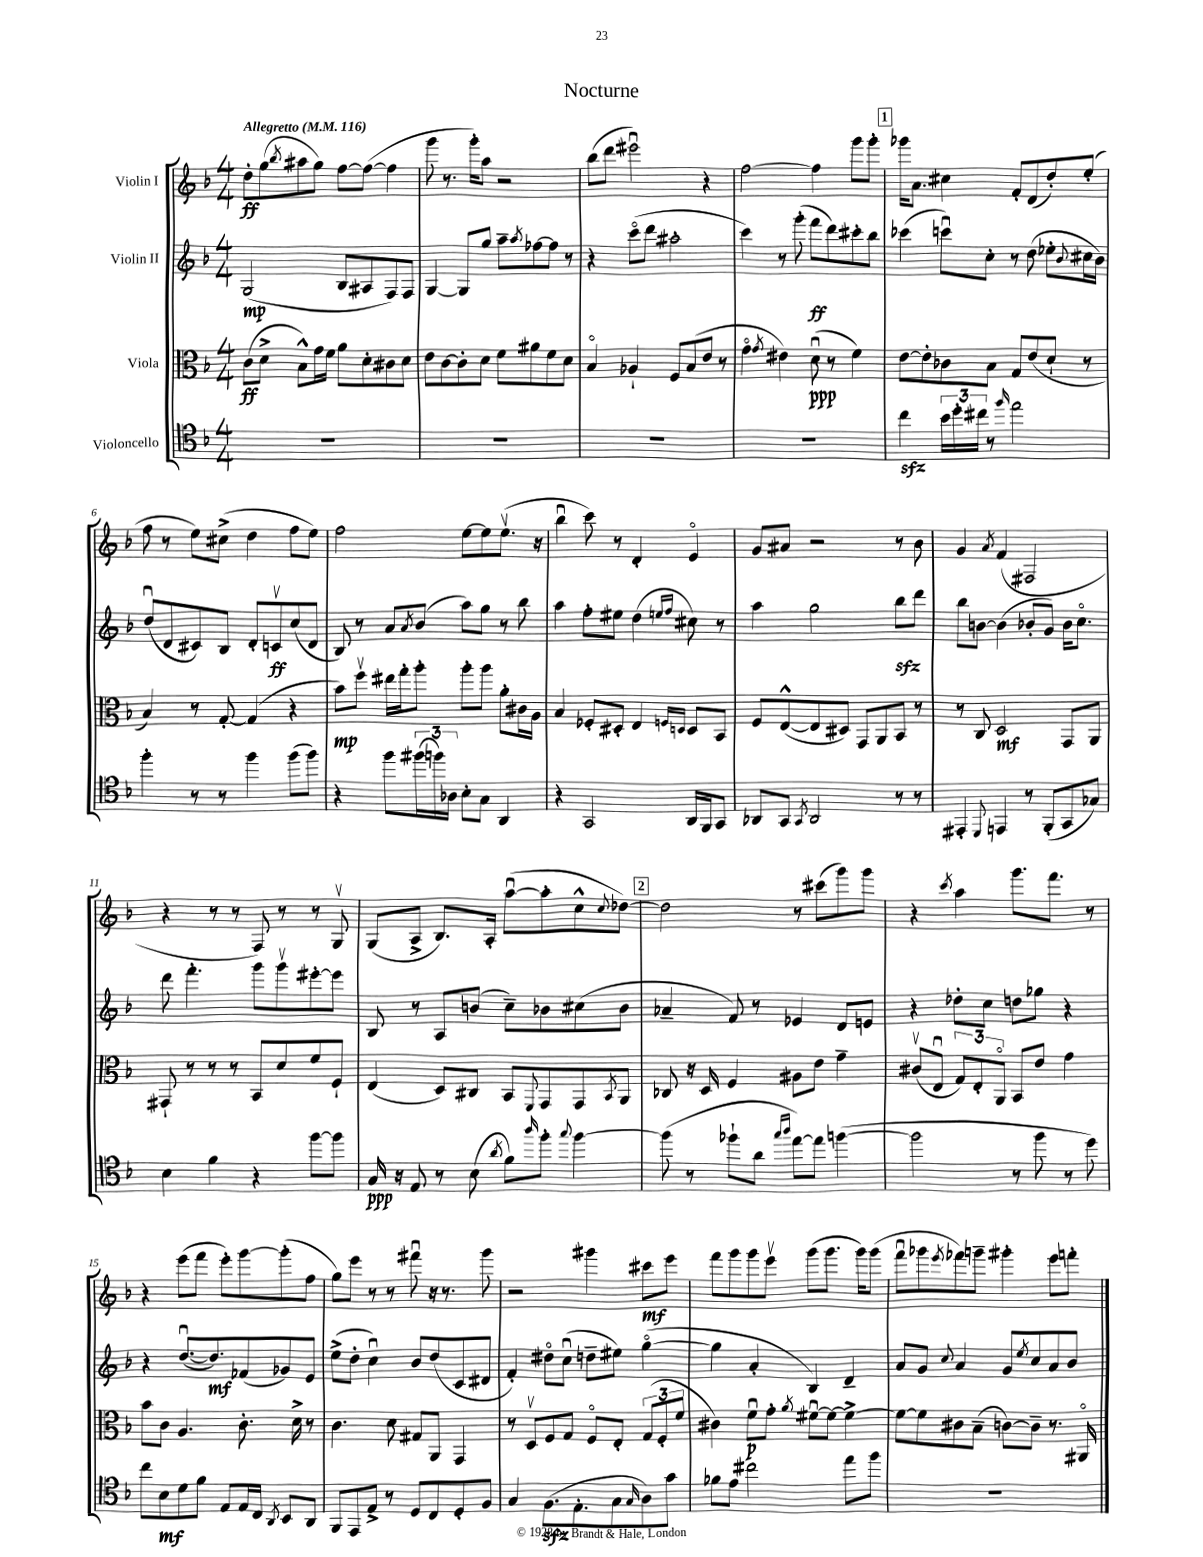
\header { title = "Nocturne" }
<<
\new StaffGroup <<
\new Staff = "s0" \with { instrumentName = "Violin I" } {
    \clef treble \key f \major \numericTimeSignature \time 4/4 \tempo "Allegretto" 4 = 116
    d''8-.\ff g''8( \acciaccatura { bes''8 } ais''8 g''8) f''8~ f''8~( f''4 |
    g'''8 r8. g'''16-.) a''8 r2 |
    bes''8( d'''8 eis'''2\downbow) r4 |
    f''2~ f''4 g'''8 g'''8-. |
    \mark \markup { \box "1" } ges'''16 a'8. cis''4 f'8-. d'8( d''8-.) e''8-.( |
    f''8 r8 e''8) cis''8->( d''4 f''8 e''8) |
    f''2 e''8~ e''8 e''8.\upbow( r16 |
    bes''4\downbow c'''8) r8 d'4-. e'4\flageolet |
    g'8 ais'8 r2 r8 bes'8 |
    g'4 \acciaccatura { a'8 } f'4( fis2 |
    r4 r8 r8 f8) r8 r8 g8\upbow |
    g8( a8-> bes8.) a16-. a''8~\downbow( a''8-. c''8-^ \appoggiatura { c''8 } des''8~) |
    \mark \markup { \box "2" } des''2 r8 cis'''8( g'''8) g'''8 |
    r4 \acciaccatura { c'''8 } a''4 g'''8. f'''8. r8 |
    r4 e'''8( f'''8 e'''8-.) g'''8~ g'''8-.( f''8 |
    g''8) e'''8 r8 r8 fis'''8\downbow r16 r8. g'''8 |
    r2 gis'''4 cis'''8\mf e'''8 |
    f'''8 g'''8 g'''8 e'''8\upbow g'''8( g'''8. g'''16) g'''8( |
    f'''8\downbow ges'''8 \acciaccatura { e'''8 } fes'''8) g'''8-- gis'''4-. e'''8 f'''8-. \bar "|." |
}
\new Staff = "s1" \with { instrumentName = "Violin II" } {
    \clef treble \key f \major \numericTimeSignature \time 4/4
    g2\mp( bes8 ais8 f8) f8 |
    g4~ g8 g''8 a''8-- \acciaccatura { a''8 } fes''8~ fes''8 r8 |
    r4 c'''8\flageolet( d'''8 ais''2-. |
    c'''4) r8 g'''8-.( f'''8\ff d'''8) cis'''8-. bes''8 |
    \mark \markup { \box "1" } ces'''4( c'''8\downbow) c''8-. r8 d''8( ees''8-. \appoggiatura { bes'8 } cis''16 bes'16) |
    d''8\downbow( d'8 cis'8) bes8 d'8-. c'8\upbow\ff c''8( d'8 |
    bes8) r8 a'8 \acciaccatura { a'8 } bes'8( a''8) g''8 r8 bes''8 |
    a''4 f''8-. eis''8 d''4( \grace { e''16 f''16 } cis''8) r8 |
    a''4 g''2 bes''8\sfz d'''8 |
    bes''8 b'8~ b'4( bes'8-. g'8) bes'16 c''8.\flageolet |
    d'''8 f'''4.-. g'''8 g'''8\upbow eis'''8~-. eis'''8 |
    bes8 r8 a8 b'8( c''8--) bes'8 cis''8( bes'8 |
    \mark \markup { \box "2" } aes'4-- f'8) r8 ees'4 d'8 e'8 |
    r4 des''8-. c''8 d''8 ges''8 r4 |
    r4 d''8.~\downbow( d''8.\mf) fes'8( ges'8) e'8 |
    e''8->( d''8-. c''4\downbow) bes'8 d''8( c'8 dis'8 |
    f'4-.) dis''8\flageolet c''8\downbow( d''8-- eis''8) g''4~\flageolet( |
    g''4 a'4-. bes4) d'4-- |
    a'8 g'8 \appoggiatura { c''8 } a'4 g'8 \acciaccatura { e''8 } c''8 a'8 bes'8 \bar "|." |
}
\new Staff = "s2" \with { instrumentName = "Viola" } {
    \clef alto \key f \major \numericTimeSignature \time 4/4
    c'8\ff( d'8-> bes8-^) g'16 f'16 a'8 d'8-. cis'8 d'8 |
    e'8 c'8~ c'8-. d'8 f'8 ais'8 f'8 d'8 |
    bes4\flageolet aes4-! f8 bes8( e'8 r8 |
    g'4\flageolet \acciaccatura { g'8 } eis'4) d'8\downbow\ppp( r8 f'4) |
    \mark \markup { \box "1" } e'8~ e'8-. ces'8 bes8 g8 e'8( d'8-! r8 |
    bes4) r8 g8~-. g4( r4 |
    bes'8\mp) f''8\upbow eis''16 g''16-. a''8-. a''8-. a''8 a'8-. cis'16 a16 |
    bes4 fes8-. dis8-. e4 \grace { f16 d16 } d8 bes,8 |
    f8 e8~-^( e8 dis8) g,8 a,8 bes,8 r8 |
    r8 c8 d2\mf g,8 a,8 |
    gis,8-! r8 r8 r8 bes,8 d'8 f'8 f8-! |
    e4( d8) cis8 bes,8 \appoggiatura { f,8 } g,8 g,8 \acciaccatura { bes,8 } a,8 |
    \mark \markup { \box "2" } ces8 r16 d16 f4 ais8 e'8 g'4-- |
    cis'8\upbow( e8\downbow \tuplet 3/2 { g8) e8-. a,8\flageolet } bes,8 e'8 g'4 |
    bes'8 c'8 a4. c'8.-. d'16-> r8 |
    c'4. d'8 gis8 a,8 g,4 |
    r8 d8\upbow f8 g8 f8\flageolet e8-. \tuplet 3/2 { g8( f8-. f'8 } |
    cis'4) f'8\downbow\p g'8-. \acciaccatura { a'8 } fis'8~\downbow fis'8~ fis'4~-> |
    fis'8~ fis'8 cis'8 bes8--( c'8~) c'8-- r8. ais,16\flageolet \bar "|." |
}
\new Staff = "s3" \with { instrumentName = "Violoncello" } {
    \clef tenor \key f \major \numericTimeSignature \time 4/4
    R1 |
    R1 |
    R1 |
    R1 |
    \mark \markup { \box "1" } c''4\sfz \tuplet 3/2 { bes'16 d''16-. cis''16 } r8 \grace { f''16 } e''2 |
    f''4-. r8 r8 f''4 f''8( f''8) |
    r4 f''8 \tuplet 3/2 { fis''16( f''16) aes16 } bes8-. g8 a,4 |
    r4 g,2 a,16 f,16 g,8 |
    aes,8 g,8 \acciaccatura { g,8 } aes,2 r8 r8 |
    eis,4-. \appoggiatura { d,8 } e,4 r8 f,8-.( g,8 ges8) |
    bes4 f'4 r4 f''8~ f''8 |
    g16\ppp r16 e8 r8 bes8( \acciaccatura { a'8 } f'8) \grace { a''16 } f''8-. \appoggiatura { g''8 } f''4~ |
    \mark \markup { \box "2" } f''8( r8 fes''8-! a'8 \grace { g''16 a''16 } e''8~) e''8 f''4~( |
    f''2 r8 f''8 r8 d''8) |
    c''8 bes8\mf d'8 f'8 e8 e16 c16 \acciaccatura { a,8 } bes,8 a,8 |
    f,8 e,8 e8-> r8 d8 c8 d8-. f8 |
    g4 f8.\sfz( e8.-. g8 \grace { g16 } a8) g'8 |
    fes'8 e'8 cis''2 e''8 f''8 |
    R1 \bar "|." |
}
>>
>>
